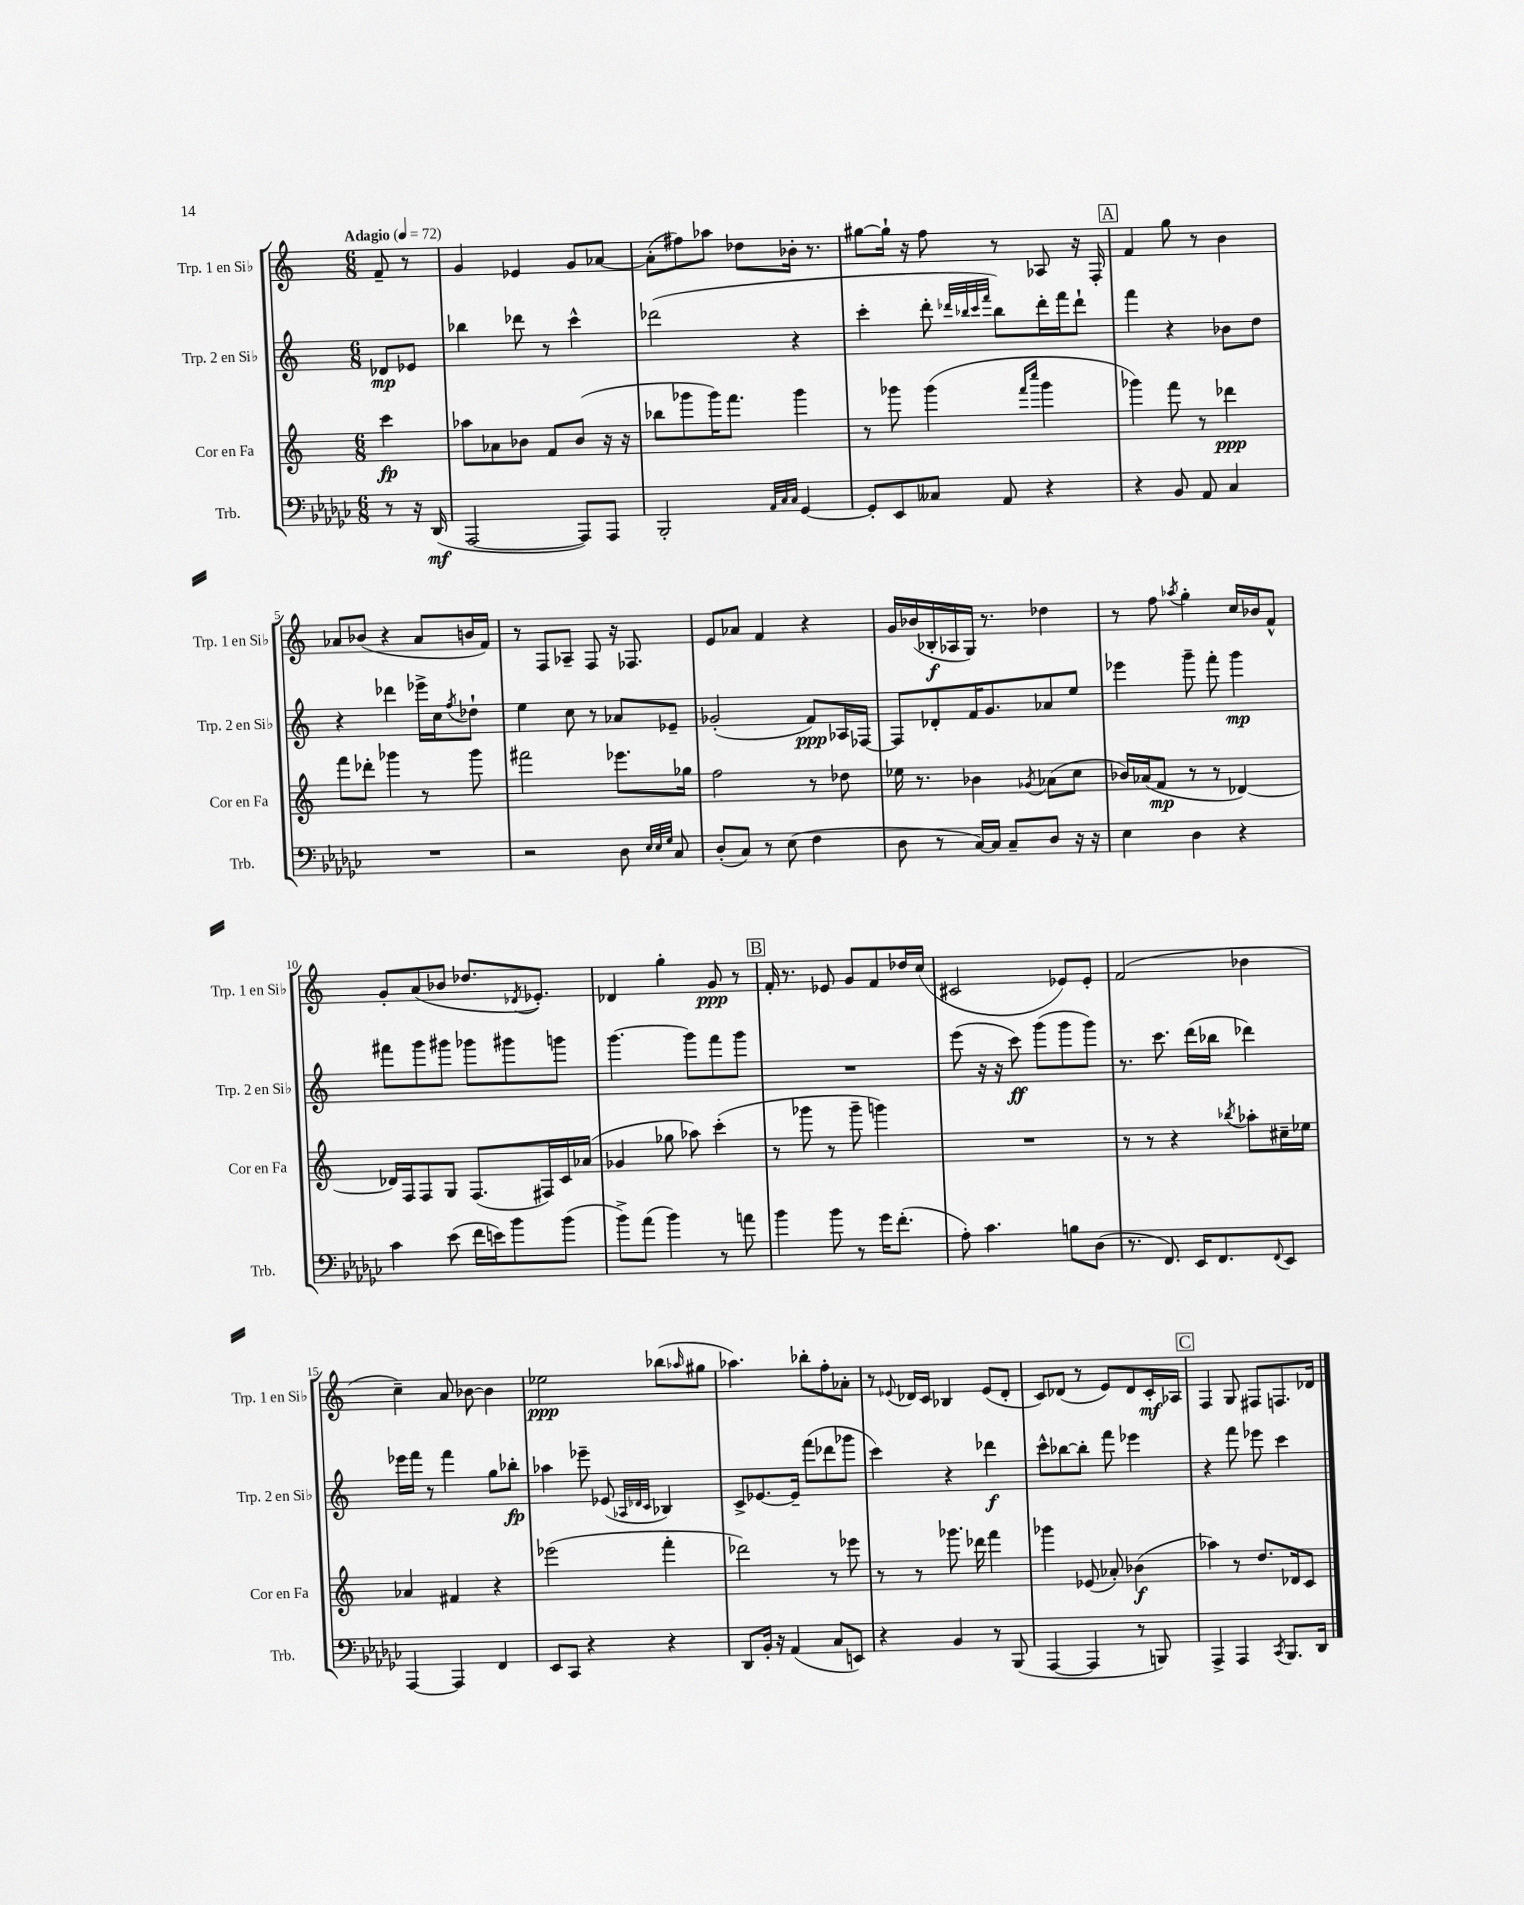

**kern	**kern	**kern	**kern
*staff4	*staff3	*staff2	*staff1
*clefF4	*clefG2	*clefG2	*clefG2
*k[b-e-a-d-g-c-]	*k[]	*k[]	*k[]
*M6/8	*M6/8	*M6/8	*M6/8
*MM72	*MM72	*MM72	*MM72
8r	4ccc\	8d-/L	8f~/
16r	.	8e-/J	8r
(16DD-/	.	.	.
=	=	=	=
[2AAA-/	8aa-\L	4bb-\	4g/
.	8a-\	.	.
.	8b-\J	8ddd-\	4e-/
.	8f/L	8r	.
8AAA-/]L)	(8b-/J	4ccc^^\	8g/L
8AAA-/J	16r	.	[8a-/J
.	16r	.	.
=	=	=	=
2BBB-'/	8bb-\L	(2ddd-\	(8a-'\]L
.	8ggg-\	.	8ff#\)
.	16ggg-\K)	.	8aa-\J
.	8.fff\J	.	.
.	.	.	8dd-\L
32qqAA-/LLL	.	.	.
32qqC-/	.	.	.
32qqC-/JJJ	.	.	.
[4GG-/	4ggg-\	4r	16b-'\Jk
.	.	.	8.r
=	=	=	=
8GG-'/]L	8r	4ccc'\	[8gg#\L
8EE-/	8ggg-\	.	16gg#`\]Jk
.	.	.	16r
8C--/J	(4ggg-\	8ddd'\	8ff\
.	.	32qqddd-/LLL	.
.	.	32qqbb-/	.
.	.	32qqccc/	.
.	.	32qqfff/JJJ	.
8AA-/	.	8bb-\L)	8r
.	16qqfff/LL	.	.
.	16qqcccc/JJ	.	.
4r	4ggg-\	16ddd-'\L	8A-/
.	.	16fff\J	.
.	.	8ddd-`\J	16r
.	.	.	16F'/
=	=	=	=
4r	4ggg-\)	4fff\	4f/
8BB-/	8fff\	4r	8gg\
8AA-/	8r	.	8r
4C-/	4ddd-\	8b-\L	4b\
.	.	8dd\J	.
=	=	=	=
2.r	8fff\L	4r	8a-/L
.	8ddd-'\J	.	(8b-/J
.	4ggg-\	4ddd-\	4r
.	8r	16eee-^\LL	8a-/L
.	.	16cc\J	.
.	.	8qff/	.
.	8ggg-\	8dd-`\J	16b/L
.	.	.	16f/JJ)
=	=	=	=
2r	2fff#\	4ee\	8r
.	.	.	8F/L
.	.	8cc\	8A-~/J
.	.	8r	8F/
8D-\	8.eee-\L	8a-/L	16r
.	.	.	8.F-/
32qqE-/LLL	.	.	.
32qqE-/	.	.	.
32qqG-/JJJ	.	.	.
8C-/	.	8e-~/J	.
.	16gg-\Jk	.	.
=	=	=	=
(8D-'/L	2ff\	(2g-'/	8e/L
8C-/J)	.	.	8a-/J
8r	.	.	4f/
(8E-\	.	.	.
4F\	8r	8f/L)	4r
.	8dd-\	16A-/L	.
.	.	[16F-/JJ	.
=	=	=	=
8D-\	16ee-\	8F-/]L	16g/LL
.	8.r	.	(16b-/
8r	.	8d-'/	16B-'/
.	.	.	16A-/
[16C-/LL)	4b-\	16f/K	16G/JJ)
16C-/]JJ	.	8.g/	8.r
8C-~/L	.	.	.
.	8qg-/	.	.
8D-/J	(8a-\L	8a-/	4dd-\
16r	8cc\J	8ee/J	.
16r	.	.	.
=	=	=	=
4E-\	16b-/LL)	4eee-\	8r
.	(16a-/J	.	.
.	8f/J	.	8ff\
.	.	.	8qaa-/
4D-\	8r	8ggg~\	4gg'\
.	8r	8fff'\	.
4r	[4d-/)	4ggg\	16cc/LL
.	.	.	16b-/J
.	.	.	8f^^/J
=	=	=	=
4c-\	16d-/]LL	8fff#\L	8g'/L
.	16F/J	.	.
.	8F/	8ggg\	(8a/
(8e-\	8G/J	8ggg#\J	8b-/J
16f\LL	(8.F/L	8ggg-\L	8.dd-/L
16e\J)	.	.	.
8b-\	.	8ggg#\	.
.	.	.	8qd-/
.	16F#/L)	.	8.e-'/J)
(8b-\J	16c/	8ggg\J	.
.	(16a-/JJ	.	.
=	=	=	=
8b-^\L)	4g-/	[4.ggg\	4d-/
(8a-\J	.	.	.
4b-\)	8gg-\	.	4gg'\
.	8aa-\)	8ggg\]L	.
8r	(4ccc'\	8fff\	8g/
8a\	.	8ggg\J	8r
=	=	=	=
4b-\	8r	2.r	16f'/
.	.	.	8.r
.	8ggg-\	.	.
8b-\	8r	.	8e-/
8r	8ggg-~\	.	8g/L
16g-\LK	4ggg\)	.	8f/
(8.f'\J	.	.	.
.	.	.	16dd-/L
.	.	.	(16cc/JJ
=	=	=	=
8A-'\)	2.r	(8eee\	2c#/
4.c-\	.	16r	.
.	.	16r	.
.	.	8ccc\)	.
.	.	(8ggg\L	.
8B\L	.	8ggg\	8e-/L)
(8D-\J	.	8ggg\J)	8e-'/J
=	=	=	=
8.r	8r	8.r	(2f/
.	8r	.	.
8.FF/)	.	8.ccc\	.
.	4r	.	.
16EE-/LK	.	(16ddd\LL	.
8.FF/	.	16bb-\JJ	.
.	8qbb-/	.	.
.	8aa-'\L	4ddd-\)	4b-\
8qqFF/	.	.	.
8EE-/J	16cc#~\L	.	.
.	16ee-\JJ	.	.
=	=	=	=
[4AAA-/	4a-/	16eee-\LL	4cc~\)
.	.	16fff\JJ	.
.	.	8r	.
4AAA-/]	4f#/	4fff\	8a/
.	.	.	[8b-\
4FF/	4r	8gg\L	4b-\]
.	.	8bb-'\J	.
=	=	=	=
8EE-/L	(2eee-\	4aa-\	2ee-\
8CC-/J	.	.	.
4r	.	8eee-~\	.
.	.	(8e-/	.
.	.	32qqA-/LLL	.
.	.	32qqd-/	.
.	.	32qqc/JJJ	.
4r	4fff'\	4B-/)	(8bb-\L
.	.	.	16qqaa-/
.	.	.	8gg#\J
=	=	=	=
8DD-/L	2ddd-\)	8c^/L	4.aa-\)
16BB-'/Jk	.	[8.e-/	.
16r	.	.	.
(4AA-/	.	.	.
.	.	16e-~/]Jk	.
.	.	(8fff\L	8bb-'\L
8C-/L	8r	8ddd-\	8ff'\
8EE/J)	8eee-\	8ggg-\J	8a-'\J
=	=	=	=
4r	8r	4ccc\)	8r
.	.	.	8qqe-/
.	8r	.	16d-/LL
.	.	.	16c/JJ
4BB-/	8.ggg-\	4r	4B-/
.	16ddd-\	.	.
8r	4fff\	4ddd-\	(8e-/L
(8BBB-/	.	.	8d-'/J
=	=	=	=
[4AAA-/	4ggg-\	8ccc^^\L	8c/L)
.	.	[8bb-\	(8d-/J
4AAA-/]	(8e-/	8bb-'\]J	8r
.	8a-'/)	8fff\	8e/L)
8r	(4b-\	4eee-\	8d-/
8BBB/)	.	.	16c'/L
.	.	.	16A-/JJ
=	=	=	=
4AAA-^/	4aa-\)	4r	4F/
4AAA-/	8r	8fff\	8G/
.	8.dd/L	8eee-\	8F#/L
8qCC-/	.	.	.
8.BBB-/L	.	4ccc\	8.F/
.	16d-/k	.	.
.	8c/J	.	.
16DD-/Jk	.	.	16d-/Jk
==	==	==	==
*-	*-	*-	*-
